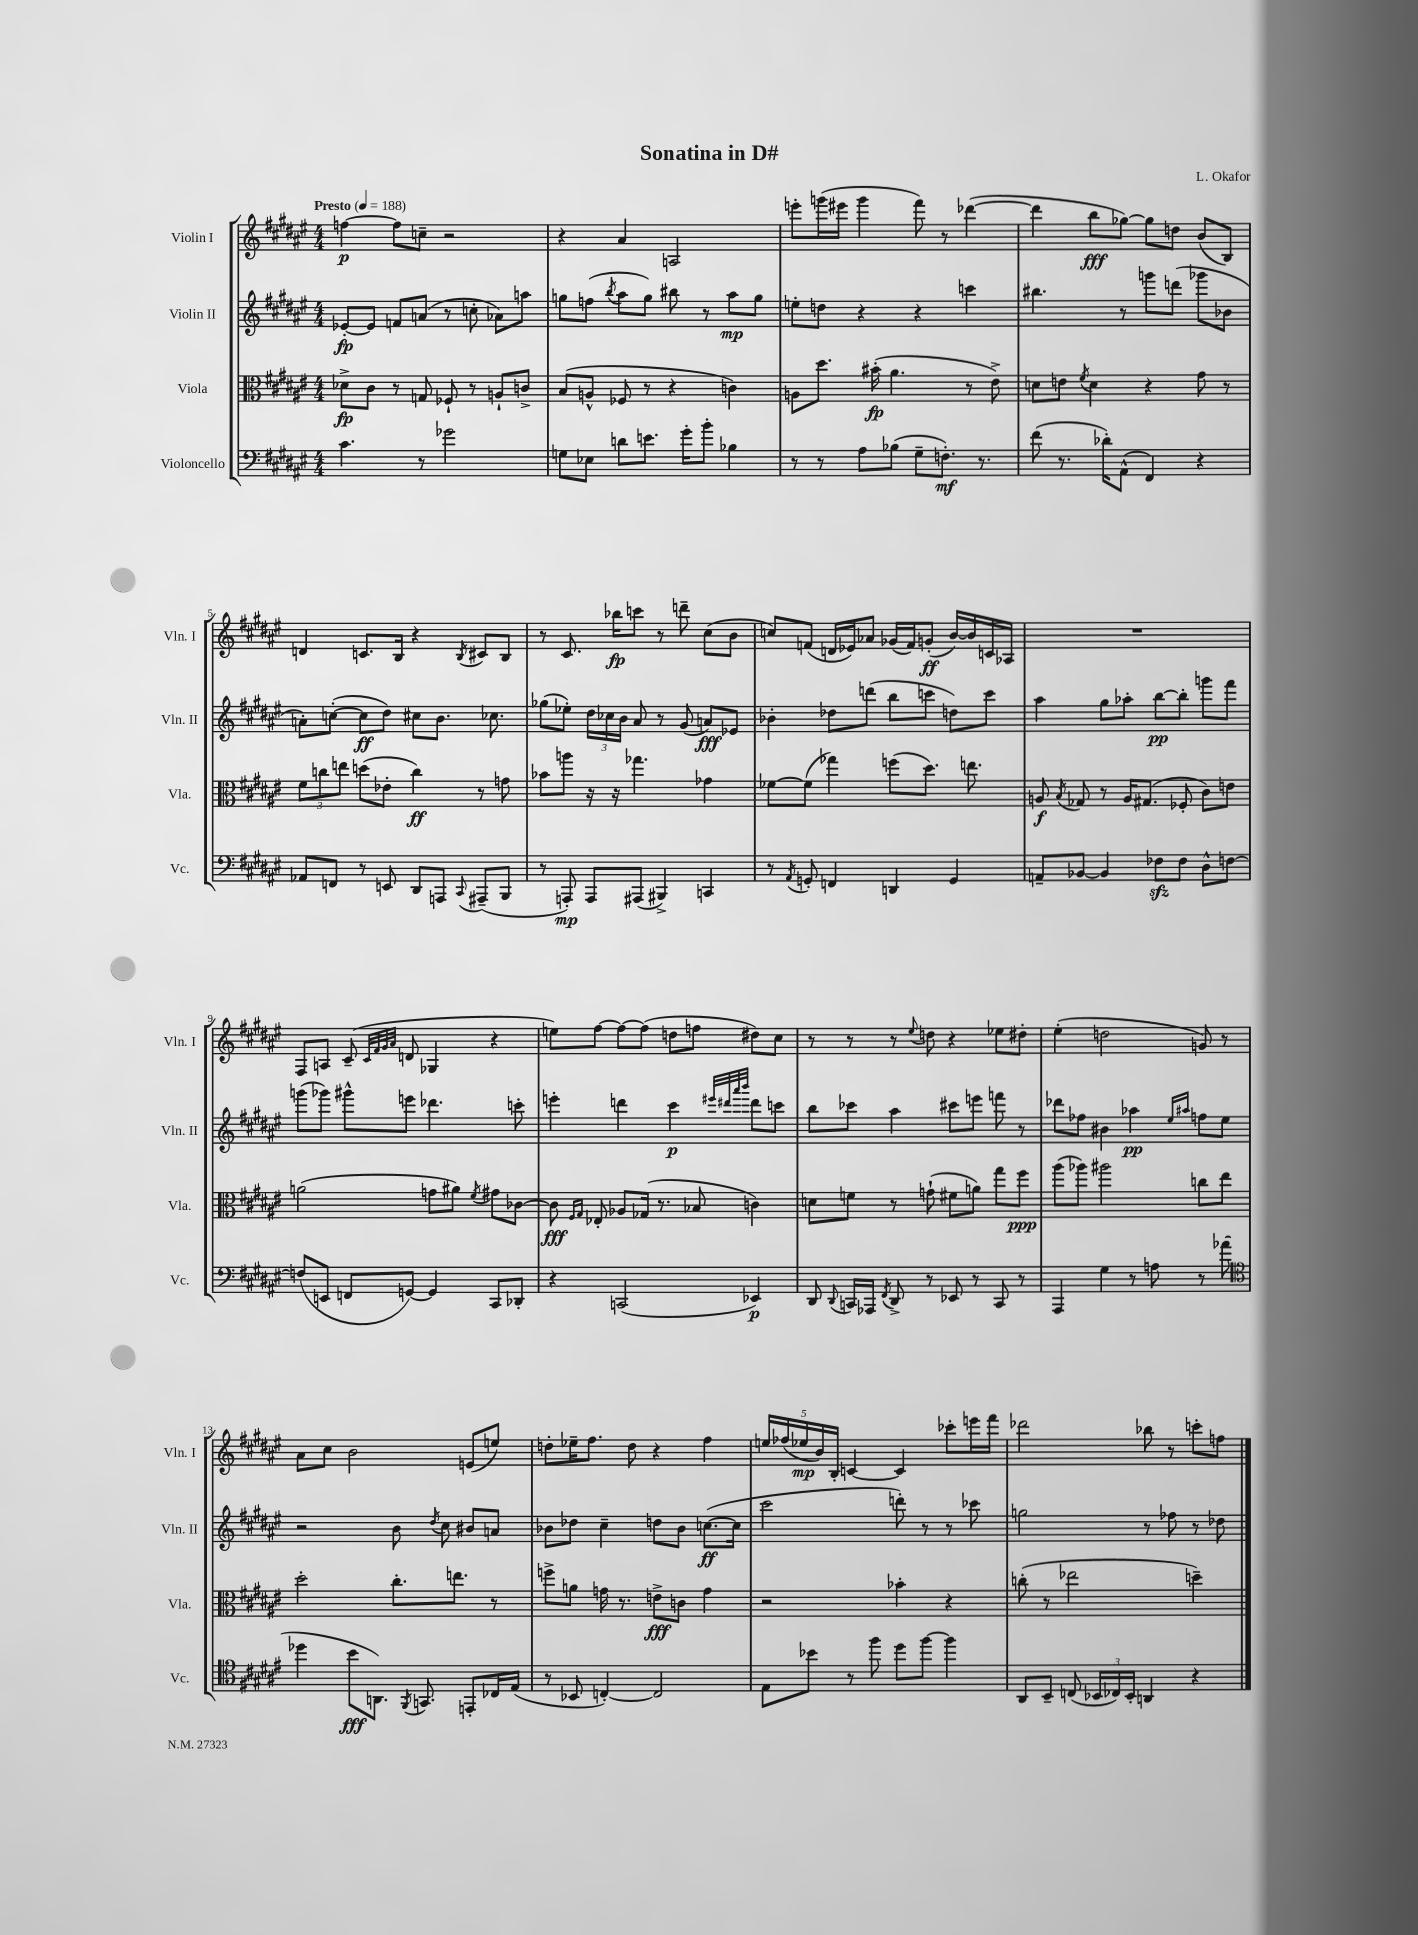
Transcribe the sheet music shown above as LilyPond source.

\header { title = "Sonatina in D#" composer = "L. Okafor" }
<<
\new StaffGroup <<
\new Staff = "s0" \with { instrumentName = "Violin I" shortInstrumentName = "Vln. I" } {
    \clef treble \key fis \major \numericTimeSignature \time 4/4 \tempo "Presto" 4 = 188
    \autoBeamOff f''4~\p f''8[ c''8]-- r2 |
    r4 ais'4 a2 |
    e'''8[-. g'''16( eis'''16] g'''4 fis'''8) r8 des'''4~( |
    des'''4 b''8[\fff ges''8]~) ges''8[ d''8] b'8[( b8]) |
    d'4 c'8.[ b16] r4 \acciaccatura { b8 } cis'8[ b8] |
    r8 cis'8. bes''16[\fp c'''8] r8 d'''8-- cis''8[( b'8] |
    c''8[) f'8]( d'16[ ees'16) aes'8] ges'16[( f'16) g'8]-.\ff( b'16[~) b'16 c'16 aes16] |
    R1 |
    fis8[ a8] cis'8--( \grace { cis'32[ fis'32 gis'32 ais'32] } d'8 ges4 r4 |
    e''8[) fis''8]~ fis''8[~ fis''8]( d''8[ f''8] dis''8[) cis''8] |
    r8 r8 r8 \appoggiatura { eis''8 } d''8 r4 ees''8[ dis''8]-. |
    eis''4-.( d''2 g'8) r8 |
    ais'8[ cis''8] b'2 e'8[( e''8]) |
    d''8[-. ees''16-- fis''8.] d''8 r4 fis''4 |
    \tuplet 5/4 { e''16[ fes''16( ees''16\mp b'16) b16]-. } c'4~ c'4 ces'''8[-. e'''16 fis'''16] |
    des'''2 bes''8 r8 c'''8[-. f''8] \bar "|." |
}
\new Staff = "s1" \with { instrumentName = "Violin II" shortInstrumentName = "Vln. II" } {
    \clef treble \key fis \major \numericTimeSignature \time 4/4
    \autoBeamOff ees'8[~-.\fp ees'8] f'8[ a'8]( r8 c''8-. aes'8[) a''8] |
    g''8[ f''8]( \acciaccatura { b''8 } ais''8[ g''8]) bis''8 r8 ais''8[\mp g''8] |
    e''8[-. d''8] r4 r4 c'''4 |
    bis''4. r8 g'''8[ d'''8]( ges'''8[ bes'8] |
    a'8[-.) c''8]~-.( c''8[\ff dis''8]) cis''8[ b'8.] ces''8. |
    ges''8[( ees''8]-.) \tuplet 3/2 { dis''16[ ces''16 b'16] } ais'8 r8 gis'8( a'8[\fff) ees'8] |
    bes'4-. des''8[ d'''8]( b''8[ c'''8] d''8[) c'''8] |
    ais''4 gis''8[ aes''8]-. b''8[~\pp b''8]-. g'''8[ fis'''8] |
    g'''8[( ges'''8]) gis'''8[-^ e'''8] des'''4. c'''8-. |
    e'''4-. d'''4 cis'''4\p \grace { eis'''32[ dis'''32 ais'''32 b'''32] } dis'''8[ c'''8] |
    b''8[ ces'''8] ais''4 cis'''8[ e'''8] f'''8 r8 |
    des'''8[ fes''8] bis'4 aes''4\pp \grace { eis''16[ ais''16] } f''8[ eis''8] |
    r2 b'8 \acciaccatura { dis''8 } cis''8 bis'8[ a'8] |
    bes'8[ des''8] cis''4-- d''8[ bes'8] c''8.[~\ff( c''16] |
    cis'''2 d'''8-.) r8 r8 ces'''8 |
    g''2 r8 fes''8 r8 des''8 \bar "|." |
}
\new Staff = "s2" \with { instrumentName = "Viola" shortInstrumentName = "Vla." } {
    \clef alto \key fis \major \numericTimeSignature \time 4/4
    \autoBeamOff des'8[->\fp cis'8] r8 g8 fes8-! r8 a8[-! c'8]-> |
    b8[( a8]-^ fes8 r8 r4 c'4) |
    a8[ dis''8.] bis'16-.\fp( ais'4. r8 eis'8->) |
    d'8[ e'8] \acciaccatura { fis'8 } d'4 r4 gis'8 r8 |
    \tuplet 3/2 { fis'8[ c''8 e''8] } d''8[( ees'8]-. c''4\ff) r8 g'8 |
    bes'8[ a''8] r16 r16 ges''4. ges'4 |
    fes'8[~ fes'8]( ges''4) f''8[( dis''8.]) e''8. |
    a8\f \acciaccatura { b8 } ges8 r8 a16[ gis8.]( fes8-. cis'8[) e'8] |
    a'2( g'8[ ais'8]) \acciaccatura { fis'8 } gis'8[ ces'8]~ |
    ces'8\fff \grace { fis16[ gis16] } ees8-. aes8[ ges16]( r8. bes8 c'4) |
    d'8[ f'8] r8 g'8-!( fis'8[ a'8]) gis''8[ fis''8]\ppp |
    ais''8[( aes''8]) ais''2 c''8[ eis''8] |
    dis''2-. cis''8.[-. e''8.] r8 |
    f''8[-> a'8] g'16 r8. e'8[->\fff c'8] g'4 |
    r2 bes'4-. r4 |
    c''8-.( r8 ees''2 d''4--) \bar "|." |
}
\new Staff = "s3" \with { instrumentName = "Violoncello" shortInstrumentName = "Vc." } {
    \clef bass \key fis \major \numericTimeSignature \time 4/4
    \autoBeamOff cis'4. r8 ges'2 |
    g8[ ees8] d'8[ e'8.] gis'16[-. b'8]-. bes4 |
    r8 r8 ais8[ bes8]( gis8[-- f8.]-.\mf) r8. |
    fis'8( r8. des'16[-.) ais,8]-^( fis,4) r4 |
    aes,8[ f,8] r8 e,8 dis,8[ a,,8] \appoggiatura { cis,8 } ais,,8[--( b,,8] |
    r8 a,,8-.\mp) a,,8[ ais,,8]( bis,,4->) c,4 |
    r8 \acciaccatura { ais,8 } g,8-. f,4 d,4 g,4 |
    a,8[-- bes,8]~ bes,4 fes8[\sfz fes8] dis8[-^ f8]~ |
    f8[( e,8] f,8[ g,8]~) g,4 cis,8[ des,8]-. |
    r4 c,2( ees,4\p) |
    dis,8 \appoggiatura { dis,8 } c,16[ aes,,16] \acciaccatura { fis,8 } dis,8-> r8 ees,8 r8 c,8 r8 |
    ais,,4 gis4 r8 a8 r8 aes'8( |
    \clef tenor des''4 b'8[\fff a,8.]) \acciaccatura { fis,8 } g,8. e,8[-. ces16 eis16]( |
    r8 bes,8 c4~-.) c2 |
    eis8[ bes'8] r8 fis''8 dis''8[ fis''8]~ fis''4 |
    ais,8[ b,8]-- c8( \tuplet 3/2 { bes,16[ ces16) bes,16]-. } a,4 r4 \bar "|." |
}
>>
>>
